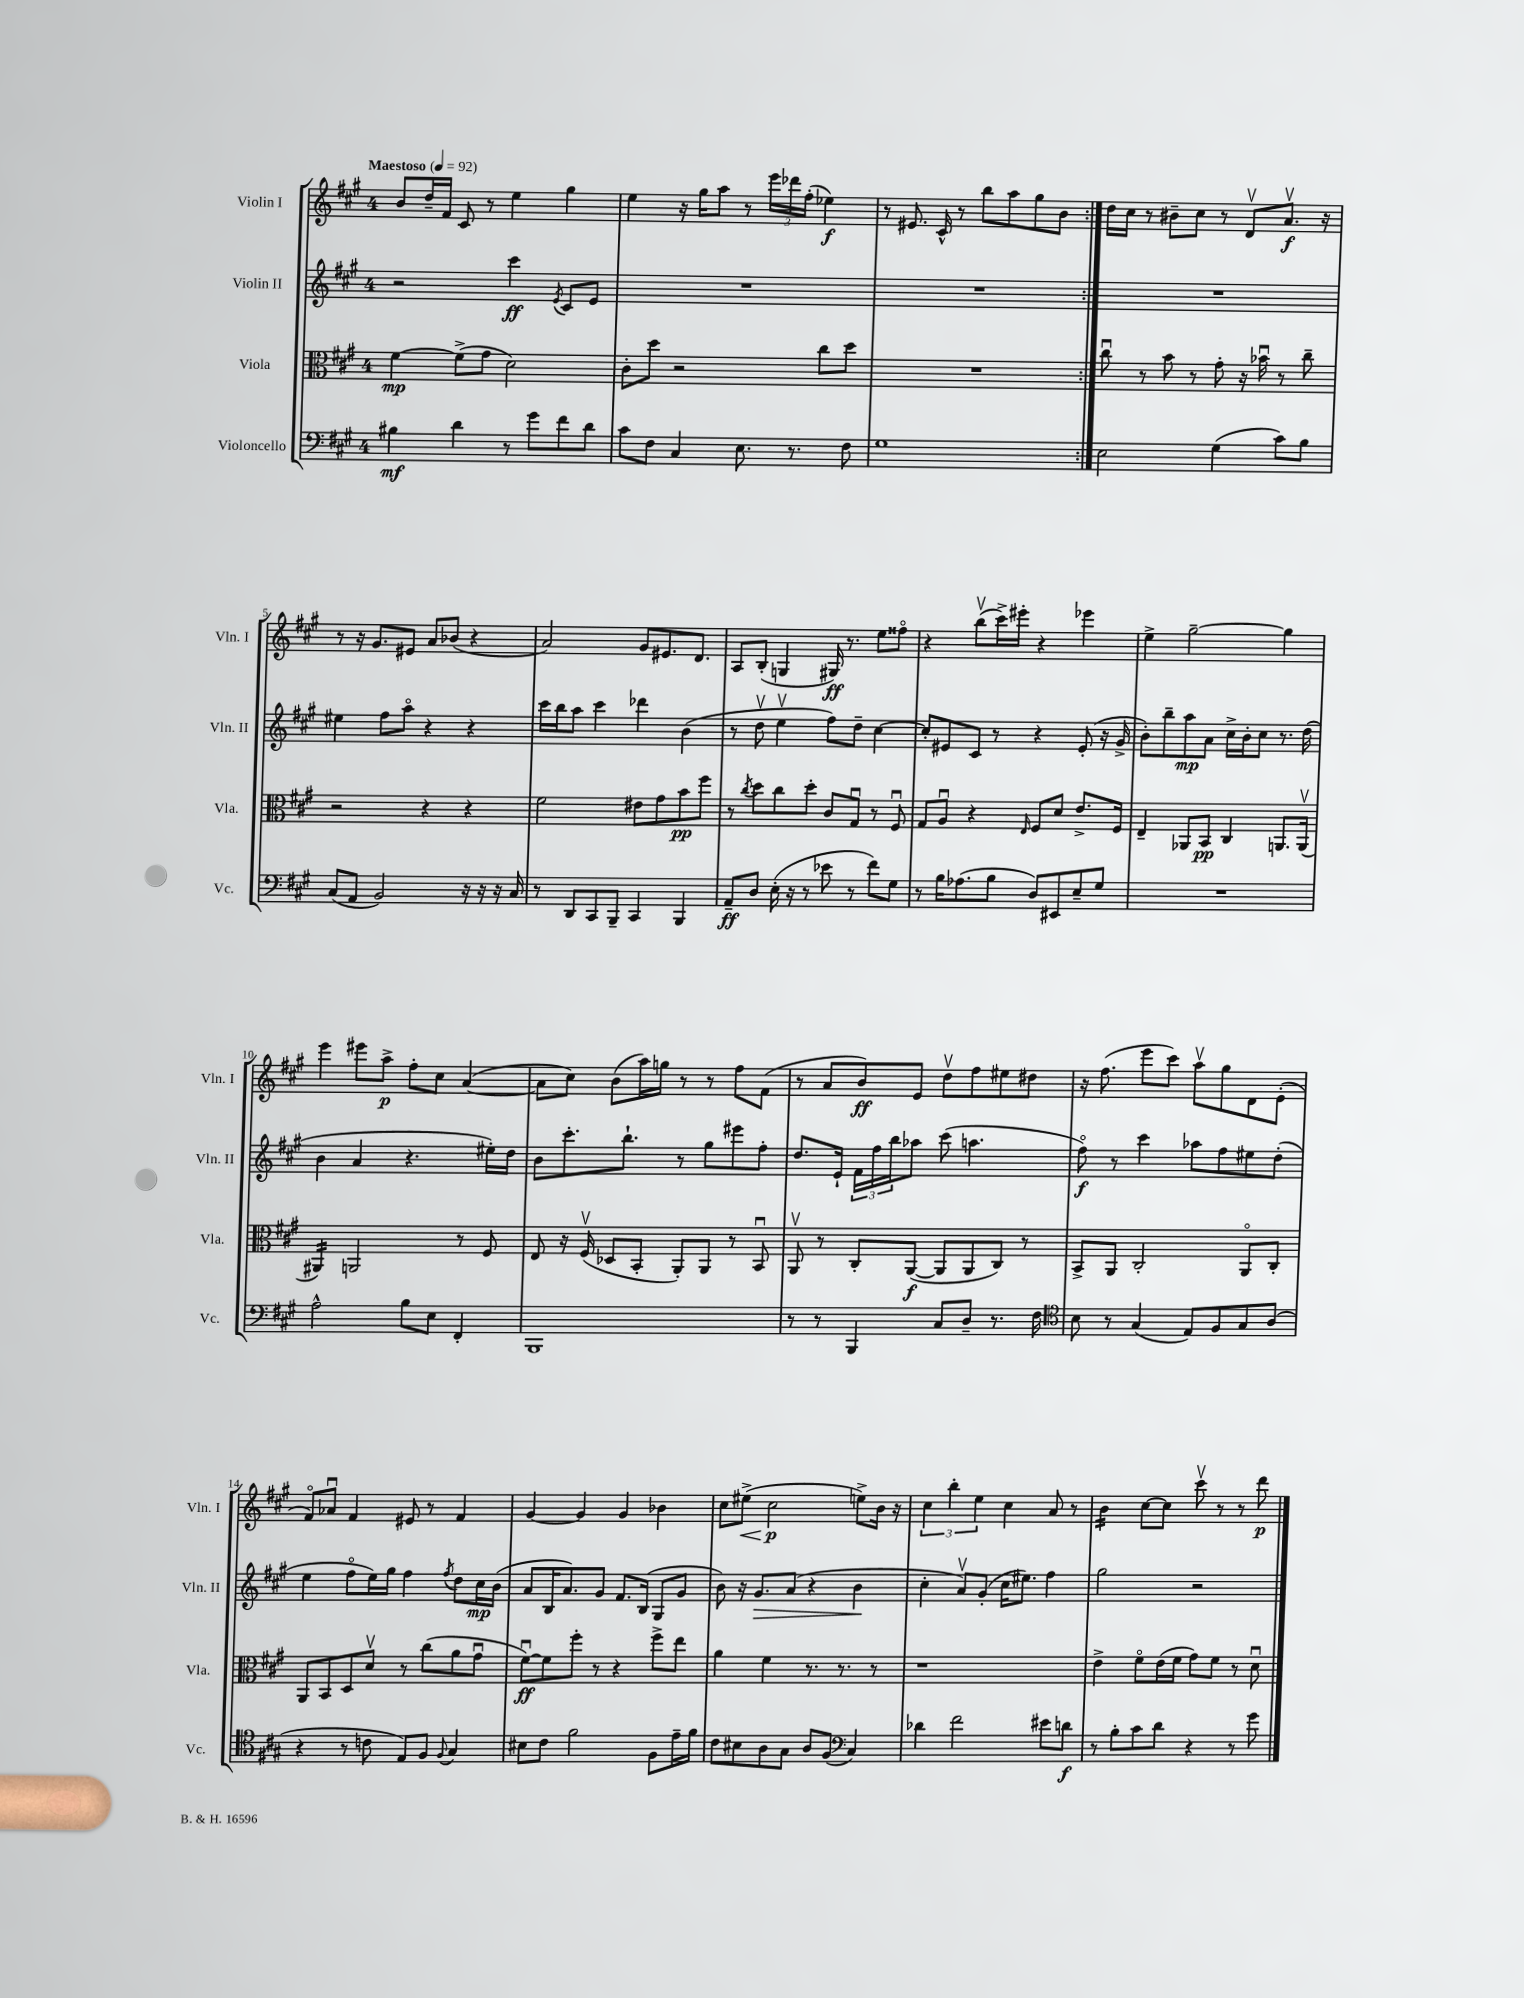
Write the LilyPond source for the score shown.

<<
\new StaffGroup <<
\new Staff = "s0" \with { instrumentName = "Violin I" shortInstrumentName = "Vln. I" } {
    \clef treble \key a \major \once \override Staff.TimeSignature.style = #'single-digit \time 4/4 \tempo "Maestoso" 4 = 92
    \repeat volta 2 { b'8 d''16-- fis'16 cis'8 r8 e''4 gis''4 |
    e''4 r16 gis''16 a''8 r8 \tuplet 3/2 { e'''16 des'''16 fis''16-.( } ees''4\f) |
    r8 eis'8. cis'16-^ r8 b''8 a''8 gis''8 b'8 | }
    d''16 cis''16 r8 bis'8-- cis''8 r8 d'8\upbow a'8.\upbow\f r16 |
    r8 r16 gis'8. eis'8 a'8 bes'8( r4 |
    a'2) gis'8 eis'8. d'8. |
    a8 b8-.( g4 gis16\ff) r8. e''8 fisis''8\flageolet |
    r4 b''8\upbow( cis'''16->) eis'''16-. r4 ees'''4 |
    e''4-> gis''2~-- gis''4 |
    e'''4 eis'''8 a''8->\p fis''8-. cis''8 a'4~( |
    a'8 cis''8) b'8( a''16) g''16 r8 r8 fis''8 fis'8( |
    r8 a'8 b'8\ff) e'8 d''8\upbow fis''8 eis''8 dis''8 |
    r16 fis''8.( e'''8 cis'''8) a''8\upbow gis''8 d'8 e'8-.( |
    fis'8\flageolet) aes'8\downbow fis'4 eis'8 r8 fis'4 |
    gis'4~ gis'4 gis'4 bes'4 |
    cis''8 eis''8->\<( cis''2\p\! e''8->) b'16 r16 |
    \tuplet 3/2 { cis''4 b''4-. e''4 } cis''4 a'8 r8 |
    b'4:16 cis''8~ cis''8 cis'''8\upbow r8 r8 d'''8\p \bar "|." |
}
\new Staff = "s1" \with { instrumentName = "Violin II" shortInstrumentName = "Vln. II" } {
    \clef treble \key a \major \once \override Staff.TimeSignature.style = #'single-digit \time 4/4
    \repeat volta 2 { r2 cis'''4\ff \acciaccatura { e'8 } cis'8 e'8 |
    R1 |
    R1 | }
    R1 |
    eis''4 fis''8 a''8\flageolet r4 r4 |
    cis'''16 b''16 a''8 cis'''4 des'''4 b'4( |
    r8 d''8\upbow e''4\upbow fis''8) d''8-- cis''4~ |
    cis''8-. eis'8 cis'8 r8 r4 eis'8-.( r16 gis'16-> |
    b'8-.) b''8-- a''8\mp a'8 cis''16-> b'16-. cis''8 r8. d''16( |
    b'4 a'4 r4. eis''16-.) d''16 |
    b'8 cis'''8.-. b''8.-! r8 gis''8 eis'''8 fis''8-. |
    d''8. e'16-! \tuplet 3/2 { fis'16 fis''16 b''16 } aes''8 cis'''8( a''4. |
    fis''8\flageolet\f) r8 cis'''4 aes''8 fis''8 eis''8 d''8-.( |
    e''4 fis''8\flageolet e''16) gis''16 fis''4 \acciaccatura { fis''8 } d''8 cis''16\mp b'16( |
    a'8 b16 a'8.) gis'8 fis'8. b16( gis8 gis'8 |
    b'8) r16 gis'8.\> a'8( r4 b'4\! |
    cis''4-. a'8\upbow) gis'8-.( cis''16 eis''8.) fis''4 |
    gis''2 r2 \bar "|." |
}
\new Staff = "s2" \with { instrumentName = "Viola" shortInstrumentName = "Vla." } {
    \clef alto \key a \major \once \override Staff.TimeSignature.style = #'single-digit \time 4/4
    \repeat volta 2 { fis'4~\mp fis'8->( gis'8 d'2) |
    cis'8-. d''8 r2 cis''8 d''8 |
    R1 | }
    cis''8\downbow r8 b'8 r8 gis'8-. r16 bes'16\downbow r8 cis''8-- |
    r2 r4 r4 |
    fis'2 eis'8 gis'8 b'8\pp fis''8 |
    r8 \acciaccatura { cis''8 } d''8 cis''8 d''8-. cis'8 gis8\downbow r8 fis8\downbow |
    gis8 a8\downbow r4 \grace { e16 } fis8 d'8 e'8.-> fis16 |
    e4-- aes,8 b,8\pp cis4 a,8. a,16\upbow( |
    ais,4:16) a,2 r8 fis8 |
    e8 r16 fis16\upbow( des8 b,8-. a,8-.) a,8 r8 b,8\downbow |
    a,8\upbow r8 cis8-. a,8~\f( a,8 a,8 cis8) r8 |
    b,8-> a,8 cis2-. a,8\flageolet cis8-. |
    a,8 b,8 d8 d'8\upbow r8 cis''8( a'8 gis'8\downbow |
    fis'8~\downbow\ff) fis'8 fis''8-. r8 r4 fis''8-> e''8 |
    a'4 fis'4 r8. r8. r8 |
    r1 |
    e'4-> fis'8\flageolet e'16( fis'16 gis'8) fis'8 r8 d'8\downbow \bar "|." |
}
\new Staff = "s3" \with { instrumentName = "Violoncello" shortInstrumentName = "Vc." } {
    \clef bass \key a \major \once \override Staff.TimeSignature.style = #'single-digit \time 4/4
    \repeat volta 2 { bis4\mf d'4 r8 gis'8 fis'8 d'8 |
    cis'8 fis8 cis4 e8. r8. fis8 |
    gis1 | }
    e2 gis4( cis'8) b8 |
    cis8( a,8 b,2) r16 r16 r16 cis16 |
    r8 d,8 cis,8 b,,8-- cis,4 b,,4 |
    a,8--\ff d8 e16-.( r16 r8 ees'8 r8 fis'8) gis8 |
    r8 b16 aes8.( b8 d8) eis,8 e8-- gis8 |
    R1 |
    a2-^ b8 e8 fis,4-. |
    b,,1 |
    r8 r8 b,,4 cis8 d8-- r8. fis16 |
    \clef tenor b8 r8 gis4( e8) fis8 gis8 a8( |
    r4 r8 c'8 e8) fis8 \appoggiatura { fis8 } gis4 |
    bis8 cis'8 fis'2 fis8 e'16-- fis'16 |
    cis'8 bis8 a8 gis8 a8 fis8( \clef bass cis4) |
    des'4 fis'2 eis'8 d'8\f |
    r8 b8-. cis'8 d'8 r4 r8 gis'8 \bar "|." |
}
>>
>>
